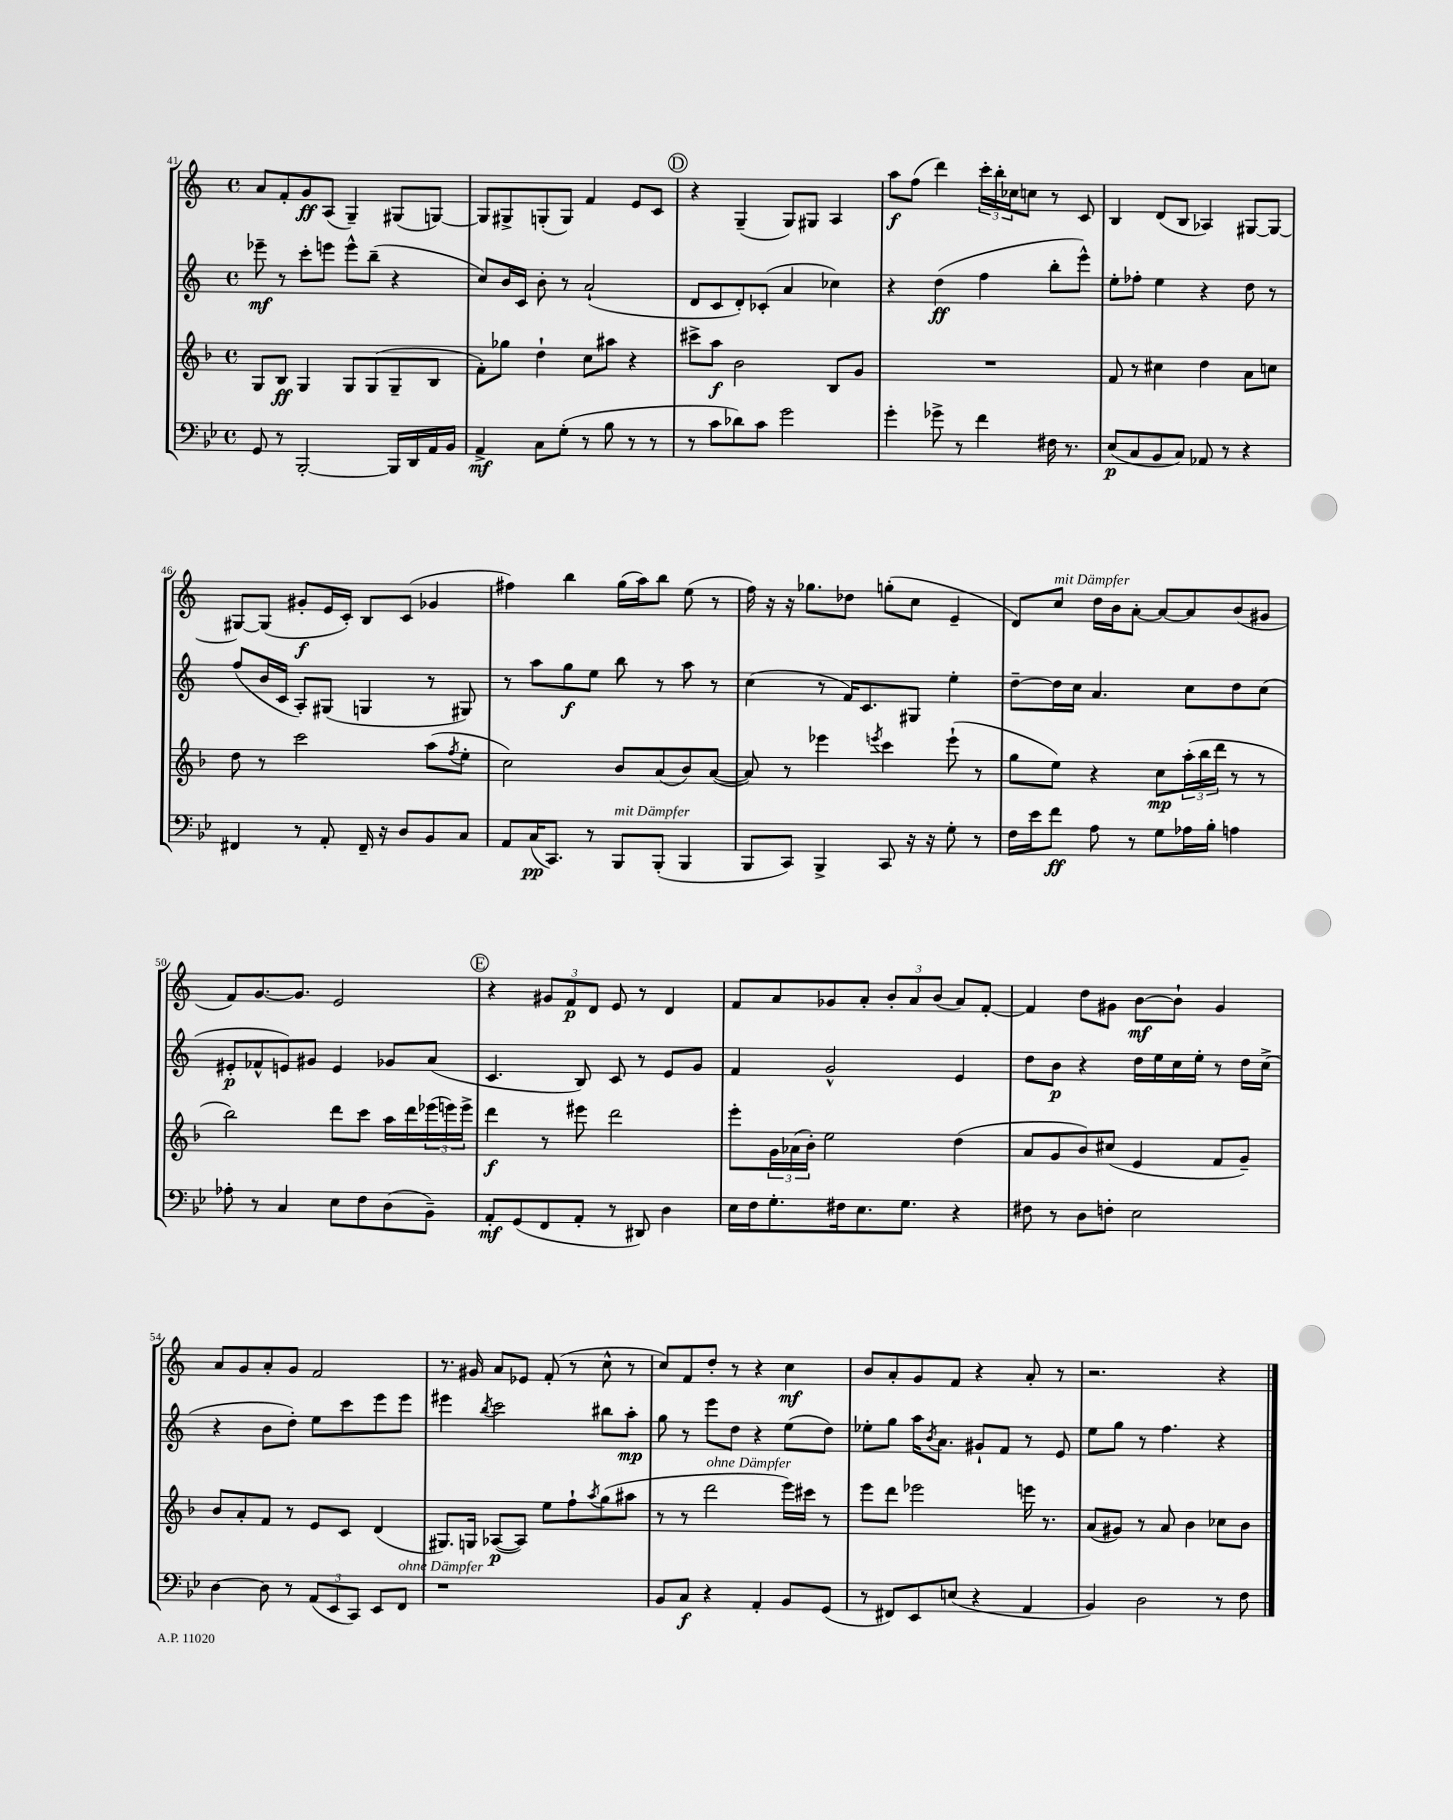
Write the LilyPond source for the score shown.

<<
\new StaffGroup <<
\new Staff = "s0" {
    \clef treble \key c \major \defaultTimeSignature \time 4/4
    a'8 f'8-. g'8\ff a8( g4--) gis8( g8~) |
    g8 gis8-> g8-.( g8) f'4 e'8 c'8 |
    \mark \markup { \circle "D" } r4 g4--( g8) gis8 a4 |
    a''8\f f''8( d'''4) \tuplet 3/2 { c'''16-. b''16-. ces''16 } c''8 r8 c'8 |
    b4 d'8( b8 aes4) gis8~ gis8~ |
    gis8~ gis8( gis'8-.\f e'16 c'16-.) b8 c'8( ges'4 |
    fis''4) b''4 g''16( a''16) b''8 e''8( r8 |
    f''16) r16 r16 ges''8. des''8 g''8-.( c''8 e'4-- |
    d'8) c''8^\markup { \italic "mit Dämpfer" } d''16 b'16 a'8~-. a'8~ a'8 b'8( gis'8 |
    f'8) g'8.~ g'8. e'2 |
    \mark \markup { \circle "E" } r4 \tuplet 3/2 { gis'8 f'8\p d'8 } e'8 r8 d'4 |
    f'8 a'8 ges'8 a'8-. \tuplet 3/2 { b'8-. a'8 b'8( } a'8) f'8~-. |
    f'4 d''8 gis'8 b'8~\mf b'8-! gis'4 |
    a'8 g'8 a'8-. g'8 f'2 |
    r8. gis'16 a'8 ees'8 f'8-.( r8 c''8-^ r8 |
    c''8) f'8 d''8-. r8 r4 c''4\mf |
    b'8 a'8-. g'8 f'8 r4 a'8-. r8 |
    r2. r4 \bar "|." |
}
\new Staff = "s1" {
    \clef treble \key c \major \defaultTimeSignature \time 4/4
    ees'''8--\mf r8 c'''8-. e'''8 e'''8-^ b''8--( r4 |
    c''8) b'16 c'16 b'8-. r8 a'2-!( |
    \mark \markup { \circle "D" } d'8 c'8 d'8-.) ces'8-.( a'4 ces''4) |
    r4 d''4\ff( f''4 b''8-. e'''8-^) |
    e''8-. fes''8-. e''4 r4 d''8 r8 |
    f''8( b'16 c'16 a8-.) gis8( g4 r8 gis8) |
    r8 a''8 g''8\f e''8 b''8 r8 a''8 r8 |
    c''4( r8 f'16) c'8. gis8 e''4-. |
    d''8~-- d''16 c''16 a'4. c''8 d''8 c''8( |
    eis'8-.\p fes'8-^ e'8) gis'8 e'4 ges'8 a'8( |
    \mark \markup { \circle "E" } c'4. b8) c'8 r8 e'8 g'8 |
    f'4 g'2-^ e'4 |
    d''8 b'8\p r4 d''16 e''16 c''16 e''16-. r8 d''16 c''16->( |
    r4 b'8 d''8-.) e''8 c'''8 e'''8 e'''8 |
    eis'''4 \acciaccatura { b''8 } c'''2 bis''8 a''8-.\mp |
    g''8 r8 e'''8 d''8 r4 e''8( d''8) |
    ees''8-. g''8 a''16 \acciaccatura { b'8 } a'8. gis'8-! f'8 r8 e'8 |
    e''8 g''8 r8 f''4. r4 \bar "|." |
}
\new Staff = "s2" {
    \clef treble \key f \major \defaultTimeSignature \time 4/4
    g8 bes8\ff g4 g8 g8( g8-- bes8 |
    f'8-.) ges''8 d''4-! c''8 ais''8 r4 |
    \mark \markup { \circle "D" } cis'''8-> a''8\f bes'2 bes8 g'8 |
    R1 |
    f'8 r8 cis''4 d''4 a'8 c''8 |
    d''8 r8 c'''2 a''8( \acciaccatura { f''8 } e''8-. |
    c''2) bes'8 a'8( bes'8) a'8~( |
    a'8) r8 ees'''4 \acciaccatura { e'''8 } c'''4 e'''8-!( r8 |
    g''8 e''8) r4 c''8\mp \tuplet 3/2 { a''16-.( bes''16 d'''16 } r8 r8 |
    bes''2) d'''8 c'''8 a''16 d'''16 \tuplet 3/2 { ees'''16( e'''16) e'''16-> } |
    \mark \markup { \circle "E" } d'''4\f r8 eis'''8 d'''2 |
    e'''8-. \tuplet 3/2 { g'16 aes'16( bes'16-.) } e''2 d''4( |
    a'8 g'8 bes'8) cis''8( e'4 f'8 g'8--) |
    bes'8 a'8-. f'8 r8 e'8 c'8 d'4( |
    gis8.) g16 aes8~\p( aes8) e''8 f''8-! \acciaccatura { a''8 } g''8( ais''8 |
    r8 r8 d'''2^\markup { \italic "ohne Dämpfer" } e'''16) cis'''16 r8 |
    e'''8 d'''8 ees'''2 e'''16 r8. |
    a'8( gis'8) r8 a'8 bes'4 ces''8 bes'8 \bar "|." |
}
\new Staff = "s3" {
    \clef bass \key bes \major \defaultTimeSignature \time 4/4
    g,8 r8 bes,,2~-. bes,,16 d,16 a,16 bes,16 |
    a,4->\mf c8 g8-.( r8 bes8 r8 r8 |
    \mark \markup { \circle "D" } r8 c'8 des'8) c'8 g'2 |
    g'4-. ges'8-> r8 f'4 fis16 r8. |
    ees8\p( c8 bes,8 c8) aes,8 r8 r4 |
    fis,4 r8 a,8-. fis,16-- r16 d8 bes,8 c8 |
    a,8 c16\pp( c,8.) r8 bes,,8^\markup { \italic "mit Dämpfer" } bes,,8-.( bes,,4 |
    bes,,8 c,8) bes,,4-> c,8 r16 r16 g8-. r8 |
    f16 ees'16 f'8\ff a8 r8 g8 aes16 bes16-. a4 |
    aes8-. r8 c4 ees8 f8 d8( bes,8--) |
    \mark \markup { \circle "E" } a,8-.\mf g,8( f,8 a,8-. r8 dis,8) d4 |
    ees16 f16 g8.-. fis16 ees8. g8. r4 |
    fis8 r8 d8 f8-. ees2 |
    d4~ d8 r8 \tuplet 3/2 { a,8( ees,8 c,8) } ees,8 f,8^\markup { \italic "ohne Dämpfer" } |
    r1 |
    bes,8 c8\f r4 a,4-. bes,8 g,8( |
    r8 fis,8) ees,8 e8( r4 a,4 |
    bes,4) d2 r8 f8 \bar "|." |
}
>>
>>
\layout { \context { \Score currentBarNumber = #41 } }
